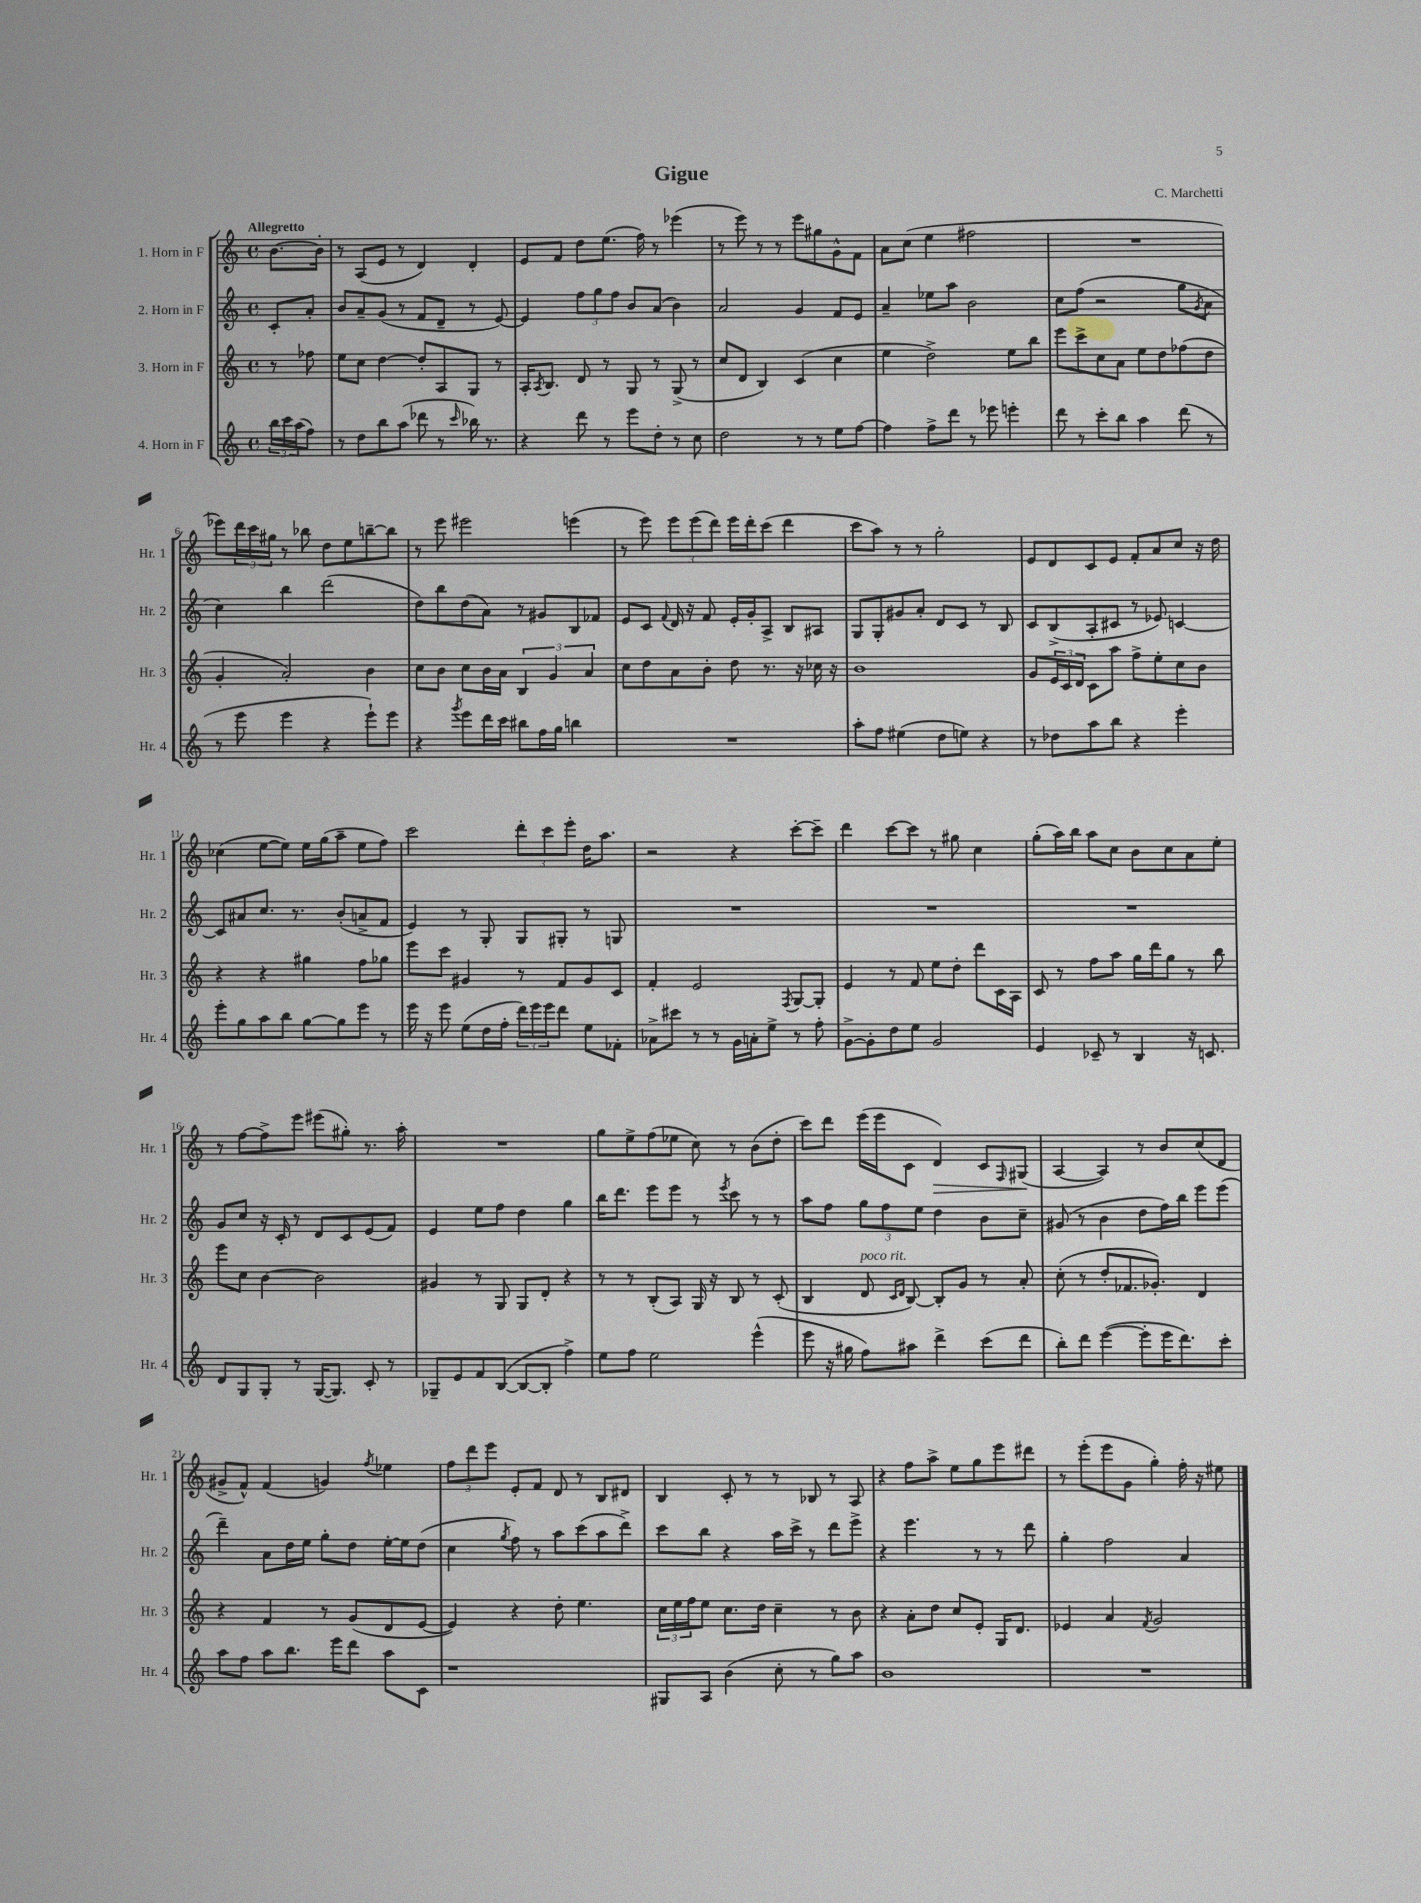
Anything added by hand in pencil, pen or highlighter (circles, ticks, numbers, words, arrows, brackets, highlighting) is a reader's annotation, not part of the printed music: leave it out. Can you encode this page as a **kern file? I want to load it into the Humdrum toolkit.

**kern	**kern	**kern	**kern
*staff4	*staff3	*staff2	*staff1
*clefG2	*clefG2	*clefG2	*clefG2
*k[]	*k[]	*k[]	*k[]
*M4/4	*M4/4	*M4/4	*M4/4
*met(c)	*met(c)	*met(c)	*met(c)
24bb\LL	8r	8c'/L	[8.b\L
24ccc\	.	.	.
(24aa\J	.	.	.
8ff\J)	8ff-\	8a'/J	.
.	.	.	16b'\]Jk
=	=	=	=
8r	8ee\L	8b/L	8r
8dd\L	8cc\J	8a~/	(8A/L
8bb\	[4dd\	(8g/J	8e/J
(8aa\J	.	8r	8r
8ddd-\	8dd'/]L	8f/L	4d/)
8r	8A/	8d~/J	.
16qqccc/	.	.	.
16bb-\)	8G/J	8r	4d'/
8.r	.	.	.
.	8r	[8e/)	.
=	=	=	=
4r	16A'/LK	4e/]	8e/L
.	8qA/	.	.
.	8.B/J	.	.
.	.	.	8f/J
8ddd\	8d/	12ff\L	8dd\L
.	.	12gg\	.
8r	8r	.	(8.ee\J
.	.	12ff\J	.
8eee\L	8G/	8b/L	.
.	.	.	16ff\)
8dd'\J	8r	(8a/J	8r
8r	(8G^/	4b\)	(4eee-\
8cc\	8r	.	.
=	=	=	=
2dd\	8cc/L	2a/	8r
.	8d/J	.	8eee\)
.	4B/)	.	8r
.	.	.	8r
8r	(4c/	4g/	8eee\L
8r	.	.	8gg#\
8ee\L	4cc\	8f/L	8g^^\
[8ff\J	.	8e/J	8f\J
=	=	=	=
4ff\]	4ee\	4a~/	8a\L
.	.	.	(8cc\J
8ff^\L	2dd^\)	8ee-\L	4ee\
8ddd\J	.	8aa\J	.
8r	.	2b\	2ff#\
8eee-\	.	.	.
4eee'\	8ee\L	.	.
.	8bb\J	.	.
=	=	=	=
8ddd\	8eee\L	8cc\L	1r
8r	8ccc^\	(8ff\J	.
8ccc'\L	8cc\	2r	.
8bb\J	8a\J	.	.
4aa\	8ee\L	.	.
.	8dd\	.	.
(8ddd\	(8ff-\	8gg\L	.
.	.	8qg/	.
8r	8dd\J	8a\J	.
=	=	=	=
8r	4g'/	4cc\)	8eee-\L)
8eee\	.	.	24ddd\L
.	.	.	24ccc\
.	.	.	24gg#\JJ
4eee\	2a'/)	4bb\	8r
.	.	.	8bb-\
4r	.	(2ddd\	8dd\L
.	.	.	8ee\
8eee`\L)	4b\	.	[8bb~\
8eee\J	.	.	8bb\]J
=	=	=	=
4r	8cc\L	8dd\L)	8r
.	8b\J	8bb\	8eee\
8qggg/	.	.	.
8eee\L	8cc\L	(8dd\	2eee#\
16ddd\L	16b\L	8a\J)	.
16ccc\JJ	16a\JJ	.	.
8bb#\L	6B/	8r	.
16ff\L	.	8g#/L	.
.	6g/	.	.
16gg\JJ	.	.	.
4bb\	.	8B/	(4eee\
.	6a/	.	.
.	.	8f-/J	.
=	=	=	=
1r	8cc\L	8e/L	8r
.	8dd\	8c/J	8eee\)
.	.	8qqf/	.
.	8a\	16d/	12eee\L
.	.	16r	.
.	.	.	(12eee\
.	8b'\J	8f/	.
.	.	.	12ddd\J)
.	8dd\	16e'/LL	16eee\LL
.	.	16g'/J	16ddd'\J
.	8.r	8A^/J	(8ccc\J
.	.	8B/L	4ddd\
.	16r	.	.
.	16cc-\	8A#/J	.
.	16r	.	.
=	=	=	=
8aa'\L	1b	8G/L	8ccc\L
8ff\J	.	8G'/	8aa\J)
(4ee#\	.	8g#/	8r
.	.	8a'/J	8r
8dd\L	.	8d/L	2gg'\
8ee\J)	.	8c/J	.
4r	.	8r	.
.	.	8B/	.
=	=	=	=
8r	8g/L	8c/L	8e/L
8dd-\L	24e/L	(8B^/	8d/
.	24c/	.	.
.	24d/JJ	.	.
8aa\	8c\L	8A'/	8c/
8bb\J	8aa\J	8c#/J	8e/J
4r	8ff^\L	8r	8f'/L
.	8ee'\	8e-/)	8a/
4eee'\	8cc\	[4c/	8cc/J
.	8b\J	.	16r
.	.	.	16dd\
=	=	=	=
8eee'\L	4r	8c/]L	(4cc-\
8gg\	.	8a#/	.
8aa\	4r	8.cc/J	[8ee\L
8bb\J	.	.	8ee\]J)
.	.	8.r	.
[8gg\L	4gg#\	.	16ee\LL
.	.	.	(16gg\J
8gg\]	.	(8b'/L	8aa~\J
8eee\J	8ff\L	8a^/	8ee\L
8r	8gg-\J	8f/J	8ff\J)
=	=	=	=
16eee\	8eee\L	4e/)	2ccc\
16r	.	.	.
8eee\	8ccc\J	.	.
(8ee\L	4g#/	8r	.
16dd\L	.	8G'/	.
16ff'\JJ	.	.	.
24ddd\LL)	8r	8G/L	12ddd'\L
24eee\	.	.	.
24eee\J	.	.	12ccc\
8ddd\J	8f/L	8G#'/J	.
.	.	.	12eee'\J
8ee\L	8g#/	8r	16dd\LK
.	.	.	8.aa\J
8f-'\J	8c/J	8G/	.
=	=	=	=
8a-^\L	4f'/	1r	2r
8ccc#\J	.	.	.
8r	2e/	.	.
8r	.	.	.
16g\LL	.	.	4r
16a'\J	.	.	.
8ee^\J	.	.	.
.	8qF/	.	.
8r	[8G/L	.	[8ccc'\L
8ff'\	8G'/]J	.	8ccc~\]J
=	=	=	=
[8g^\L	4e/	1r	4ddd\
8g'\]	.	.	.
8dd\	8r	.	[8ccc\L
8ee\J	8f/	.	8ccc\]J
2g/	8ee\L	.	8r
.	8dd'\J	.	8gg#\
.	8ddd\L	.	4cc\
.	16c\L	.	.
.	16A\JJ	.	.
=	=	=	=
4e/	8c/	1r	(8gg'\L
.	8r	.	16aa\L)
.	.	.	16bb\JJ
8c-~/	8ff\L	.	8aa\L
8r	8aa\J	.	8cc\J
4B/	16gg\LL	.	8b\L
.	16ddd\J	.	.
.	8gg\J	.	8cc\
16r	8r	.	8a\
8.c/	.	.	.
.	8bb\	.	8ee'\J
=	=	=	=
8d/L	8eee\L	8g/L	8r
8G/	8cc\J	8cc/J	[8ff\L
8G'/J	[4b\	16r	8ff^\]
.	.	16c'/	.
8r	.	8r	8eee\J
([16G/LK	2b\]	8d/L	(8eee#\L
8.G/]J)	.	.	.
.	.	8c/	8gg#'\J)
8c'/	.	(8e/	8.r
8r	.	8f/J)	.
.	.	.	16aa'\
=	=	=	=
8G-~/L	4g#/	4e/	1r
8e/	.	.	.
8f/	8r	8ee\L	.
([8B/J	8G/	8ff\J	.
8B/_L	8G/L	4dd\	.
8B'/]J	8d'/J	.	.
4ff^\)	4r	4gg\	.
=	=	=	=
8ee\L	8r	16bb\LK	8gg\L
.	.	8.ddd\J	.
8ff\J	8r	.	8ee^\
2ee\	(8B'/L	8eee\L	(8ff\
.	8A/J)	8eee\J	8ee-\J
.	16G/	8r	8cc\)
.	16r	.	.
.	.	8qeee/	.
.	8B/	8ccc\	8r
(4eee^^\	8r	8r	(8b\L
.	(8c'/	8r	8dd'\J
=	=	=	=
8eee\	4B/	8aa\L	8ccc\L)
16r	.	8ff\J	8ddd\J
16gg#\	.	.	.
8ff\L)	8d/	12gg\L	(16eee\LL
.	.	.	16eee\J
.	.	12ff\	.
.	16qqc/LL	.	.
.	16qqd/JJ	.	.
8aa#\J	[8B/)	.	8c\J
.	.	12ee\J	.
4ddd^\	8B'/]L	4dd\	4d/)
.	8g/J	.	.
(8ccc\L	8r	8b\L	8c/L
.	.	.	16qqF/
8ddd\J	8a'/	8cc~\J	(8G#/J
=	=	=	=
8bb'\L)	(8cc'\	(8g#/	[4A/
8ddd\J	8r	8r	.
([4eee\	8dd'/L	4b\	4A/])
.	8.f-/	.	.
8eee'\]L	.	8dd\L	8r
.	8.g-'/J)	.	.
16eee\K	.	16ff\L)	8b/L
8.ddd\)	.	16bb\JJ	.
.	4d/	8eee\L	(8cc/
8ccc'\J	.	(8eee\J	8d/J
=	=	=	=
8aa\L	4r	4ddd~\)	8g#^/L
8ff\J	.	.	8f^^/J)
8aa\L	4f/	8a\L	(4f/
8.bb\J	.	16dd\L	.
.	.	16ee\JJ	.
.	8r	8gg'\L	4g/)
16eee\LK	.	.	.
8ddd\J	(8g/L	8dd\J	.
.	.	.	8qff/
8aa\L	8d/	[16ee'\LL	4ee-\
.	.	16ee\]J	.
8c\J	[8e/J	(8dd\J	.
=	=	=	=
1r	4e/])	4cc\	12ff\L
.	.	.	12ddd\
.	.	.	12eee\J
.	.	8qgg/	.
.	4r	8ff\)	8e'/L
.	.	8r	8f/J
.	8dd'\	8aa\L	8d/
.	4.ee\	(8ccc\	8r
.	.	8aa\	8B/L
.	.	8ddd^\J)	8d#/J
=	=	=	=
8G#/L	24cc\LL	8ccc\L	4B/
.	24ee\	.	.
.	24ff\J	.	.
8A/J	8ee\J	8bb\J	.
(4b\	8.cc\L	4r	8c'/
.	.	.	8r
.	16dd\Jk	.	.
8cc'\	4cc~\	16aa\LL	8r
.	.	16ccc^\JJ	.
8r	.	8r	8B-/
8gg\L)	8r	8ddd\L	8r
8aa\J	8b\	8eee^\J	8A/
=	=	=	=
1b	4r	4r	4r
.	8a'\L	4.eee\	8ff\L
.	8dd\J	.	8aa^\J
.	8cc/L	.	8ee\L
.	8e'/J	8r	8gg\
.	16G/LK	8r	8eee\
.	8.d/J	.	.
.	.	8ddd\	8ddd#\J
=	=	=	=
1r	4e-/	4gg'\	8r
.	.	.	(8eee'\L
.	4a/	2ff\	8eee\
.	.	.	8g\J
.	8qf/	.	.
.	2g/	.	4gg'\)
.	.	4a/	16ff'\
.	.	.	16r
.	.	.	8ee#\
==	==	==	==
*-	*-	*-	*-
